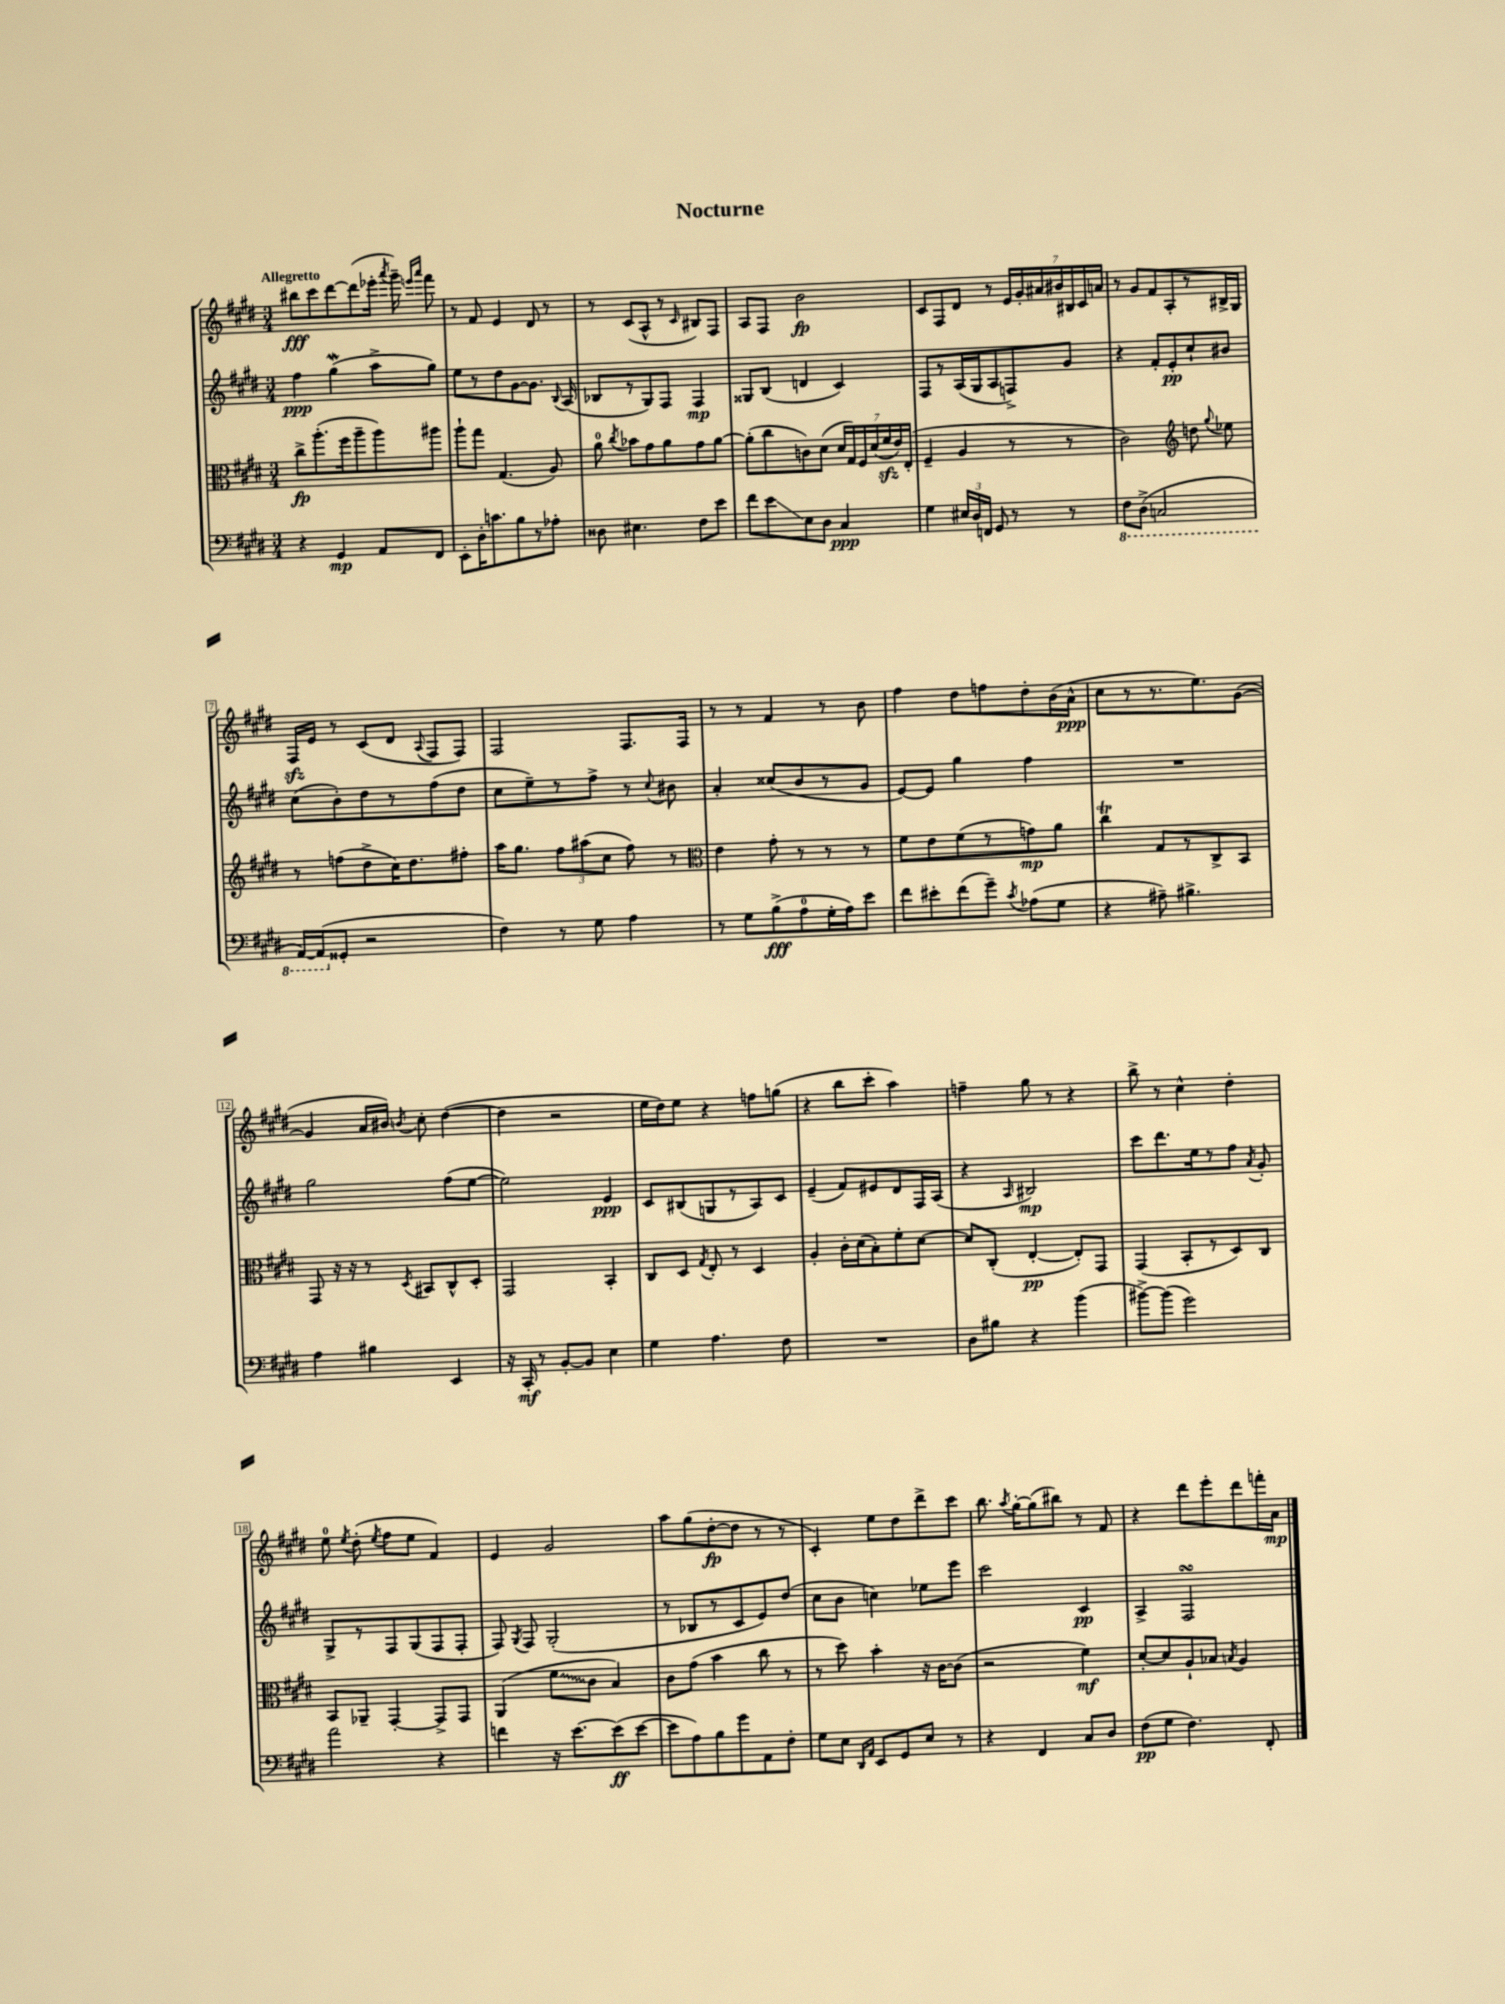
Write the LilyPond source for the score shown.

\header { title = "Nocturne" }
<<
\new StaffGroup <<
\new Staff = "s0" {
    \clef treble \key e \major \numericTimeSignature \time 3/4 \tempo "Allegretto"
    \autoBeamOff bis''8[\fff cis'''8 dis'''8~ dis'''8( ees'''16]-. \acciaccatura { a'''8 } gis'''16--) \grace { e'''16[ a'''16] } fis'''8 |
    r8 fis'8 e'4 dis'8 r8 |
    r8 cis'8[( a8]-^ r8 \grace { cis'16 } bis8[) fis8] |
    a8[ fis8] b'2\fp |
    cis'8[ fis8 dis'8] r8 \tuplet 7/4 { e'16[ gis'16-. ais'16 bis'16 bis16 cis'16 a'16] } |
    r8 gis'8[ fis'8 a8-. r8 bis16-> gis16] |
    fis16[\sfz e'16] r8 cis'8[( dis'8] \appoggiatura { a8 } fis8[ fis8]) |
    fis2 fis8.[ fis16] |
    r8 r8 fis'4 r8 b'8 |
    fis''4 dis''8[ f''8 dis''8-. b'16( a'16]-^\ppp |
    cis''8[ r8 r8. e''8.) gis'8]~( |
    gis'4 a'16[ bis'16]) \acciaccatura { b'8 } cis''8-. dis''4~( |
    dis''4 r2 |
    e''16[ dis''16) e''8] r4 f''8[ g''8]( |
    r4 b''8[ cis'''8]-. a''4) |
    f''4-- gis''8 r8 r4 |
    b''8-> r8 cis''4-^ dis''4-. |
    e''8-0 \acciaccatura { e''8 } dis''8-.( \acciaccatura { e''8 } fis''8[ e''8] fis'4) |
    e'4 gis'2 |
    a''8[ gis''8( dis''8~-.\fp dis''8] r8 r8 |
    cis'4-.) e''8[ dis''8 dis'''8-> cis'''8] |
    b''8. \acciaccatura { a''8 } gis''16[~-. gis''8( bis''8]) r8 fis'8 |
    r4 dis'''8[ e'''8-. dis'''8 f'''16-. a'16]\mp \bar "|." |
}
\new Staff = "s1" {
    \clef treble \key e \major \numericTimeSignature \time 3/4
    \autoBeamOff fis''4\ppp gis''4\mordent( a''8[-> gis''8]) |
    e''8[ r8 dis''8 gis'8~ gis'8.] \appoggiatura { b8 } a16( |
    bes8[ r8 gis8) fis8] fis4\mp |
    gisis8[ b8]( d'4 cis'4) |
    fis8[ r8 a16( gis16 a8 f8->) gis'8] |
    r4 fis'8[-. e'8-.\pp cis''8-! bis'8] |
    cis''8[( b'8-.) dis''8 r8 fis''8( dis''8] |
    cis''8[ e''8--) r8 fis''8]-> r8 \appoggiatura { cis''8 } bis'8 |
    a'4-. cisis''8[( b'8 r8 gis'8] |
    e'8[~) e'8] gis''4 fis''4 |
    R2. |
    gis''2 fis''8[( e''8]~ |
    e''2) e'4\ppp |
    cis'8[ bis8( g8 r8 a8) cis'8] |
    e'4--( fis'8[) eis'8 dis'8 fis16 a16]( |
    r4 \grace { a16 } bis2\mp) |
    cis'''8[ dis'''8. e''16 r8 fis''8] \acciaccatura { a'8 } gis'8-. |
    gis8[-> r8 fis8 gis8( fis8 fis8]-. |
    fis8) \acciaccatura { gis8 } fis8 gis2-.( |
    r8 bes8[ r8 cis'8 e'8) dis''8]( |
    cis''8[ b'8] c''4) ees''8[ e'''8] |
    cis'''2 cis'4\pp |
    a4-> fis2\turn \bar "|." |
}
\new Staff = "s2" {
    \clef alto \key e \major \numericTimeSignature \time 3/4
    \autoBeamOff cis''8[->\fp a''8.-.( fis''16 a''8-- a''8) ais''8] |
    a''8[-! gis''8] gis4.( a8) |
    a'8-0 \acciaccatura { cis''8 } bes'8[ gis'8 a'8 gis'8 a'8]~ |
    a'8[-.( cis''8 c'8) dis'8]( \tuplet 7/4 { dis'16[ gis16) fis16 dis'16( fis'16\sfz e'16) e16]-.( } |
    fis4-- a4 r8 r8 |
    cis'2) \clef treble d''8 \appoggiatura { gis''8 } ees''8 |
    r8 f''8[( dis''8-> cis''16) dis''8. fis''8]-. |
    a''16[ gis''8.] \tuplet 3/2 { fis''8[ ais''8( cis''8] } fis''8) r8 |
    \clef alto e'4 gis'8-. r8 r8 r8 |
    fis'8[ e'8 fis'8( r8 g'8\mp) a'8] |
    cis''4\trill gis8[ r8 cis8-> b,8] |
    gis,8 r16 r16 r8 \acciaccatura { dis8 } bis,8[ cis8-^ dis8]-. |
    gis,2 b,4-. |
    cis8[ dis8] \acciaccatura { gis8 } e8-. r8 dis4 |
    a4-. cis'16[-. dis'16( b8-.) fis'8-. dis'8]~ |
    dis'8[ cis8]-.( e4~-.\pp e8[-.) gis,8] |
    gis,4( b,8[-. r8 dis8) cis8] |
    b,8[ aes,8]-- gis,4~-. gis,8[-> gis,8] |
    a,4( \once \override Glissando.style = #'zigzag fis'8[\glissando cis'8] b4) |
    cis'8[ gis'8]( b'4 cis''8 r8 |
    r8 dis''8) b'4-. r16 cis'16[~ cis'8]( |
    r2 fis'4\mf) |
    dis'8[~-. dis'8 a8-! bes8] \acciaccatura { b8 } a4 \bar "|." |
}
\new Staff = "s3" {
    \clef bass \key e \major \numericTimeSignature \time 3/4
    \autoBeamOff r4 gis,4\mp a,8[ fis,8] |
    e,8[-. dis16-. c'8. b8 r8 aes8]-. |
    disis8 eis4. fis8[ e'8] |
    fis'8[ e'8\glissando e8 dis8] cis4\ppp |
    gis4 \tuplet 3/2 { eis16[ dis16 f,16] } gis,8 r8 r8 |
    \ottava #-1 fis,8[ dis,8]->( c,2 |
    a,,16[~) a,,16( \ottava #0 gisis,8]-. r2 |
    fis4) r8 gis8 a4 |
    r8 gis8[ b8->\fff( a8-0 gis16-. a16) e'8] |
    fis'8[ eis'8-. fis'8( gis'8]--) \acciaccatura { cis'8 } aes8[( gis8] |
    r4 ais8--) bis4.-> |
    a4 bis4 e,4 |
    r16 cis,16-.\mf r8 b,8[~-. b,8] e4 |
    gis4 a4. fis8 |
    R2. |
    dis8[ bis8] r4 b'4( |
    bis'8[~->) bis'8]( gis'2) |
    a'2 r4 |
    f'4 r16 e'8.[~ e'8\ff( e'8]~ |
    e'8[ a8) b8 gis'8 a,8 fis8]-. |
    gis8[ e8] \grace { dis,16[ a,16] } e,8[ gis,8 e8] r8 |
    r4 fis,4 cis8[ dis8] |
    fis8[\pp( gis8] fis4.) fis,8-. \bar "|." |
}
>>
>>
\layout { \context { \Score \override BarNumber.stencil = #(make-stencil-boxer 0.1 0.3 ly:text-interface::print) } }
